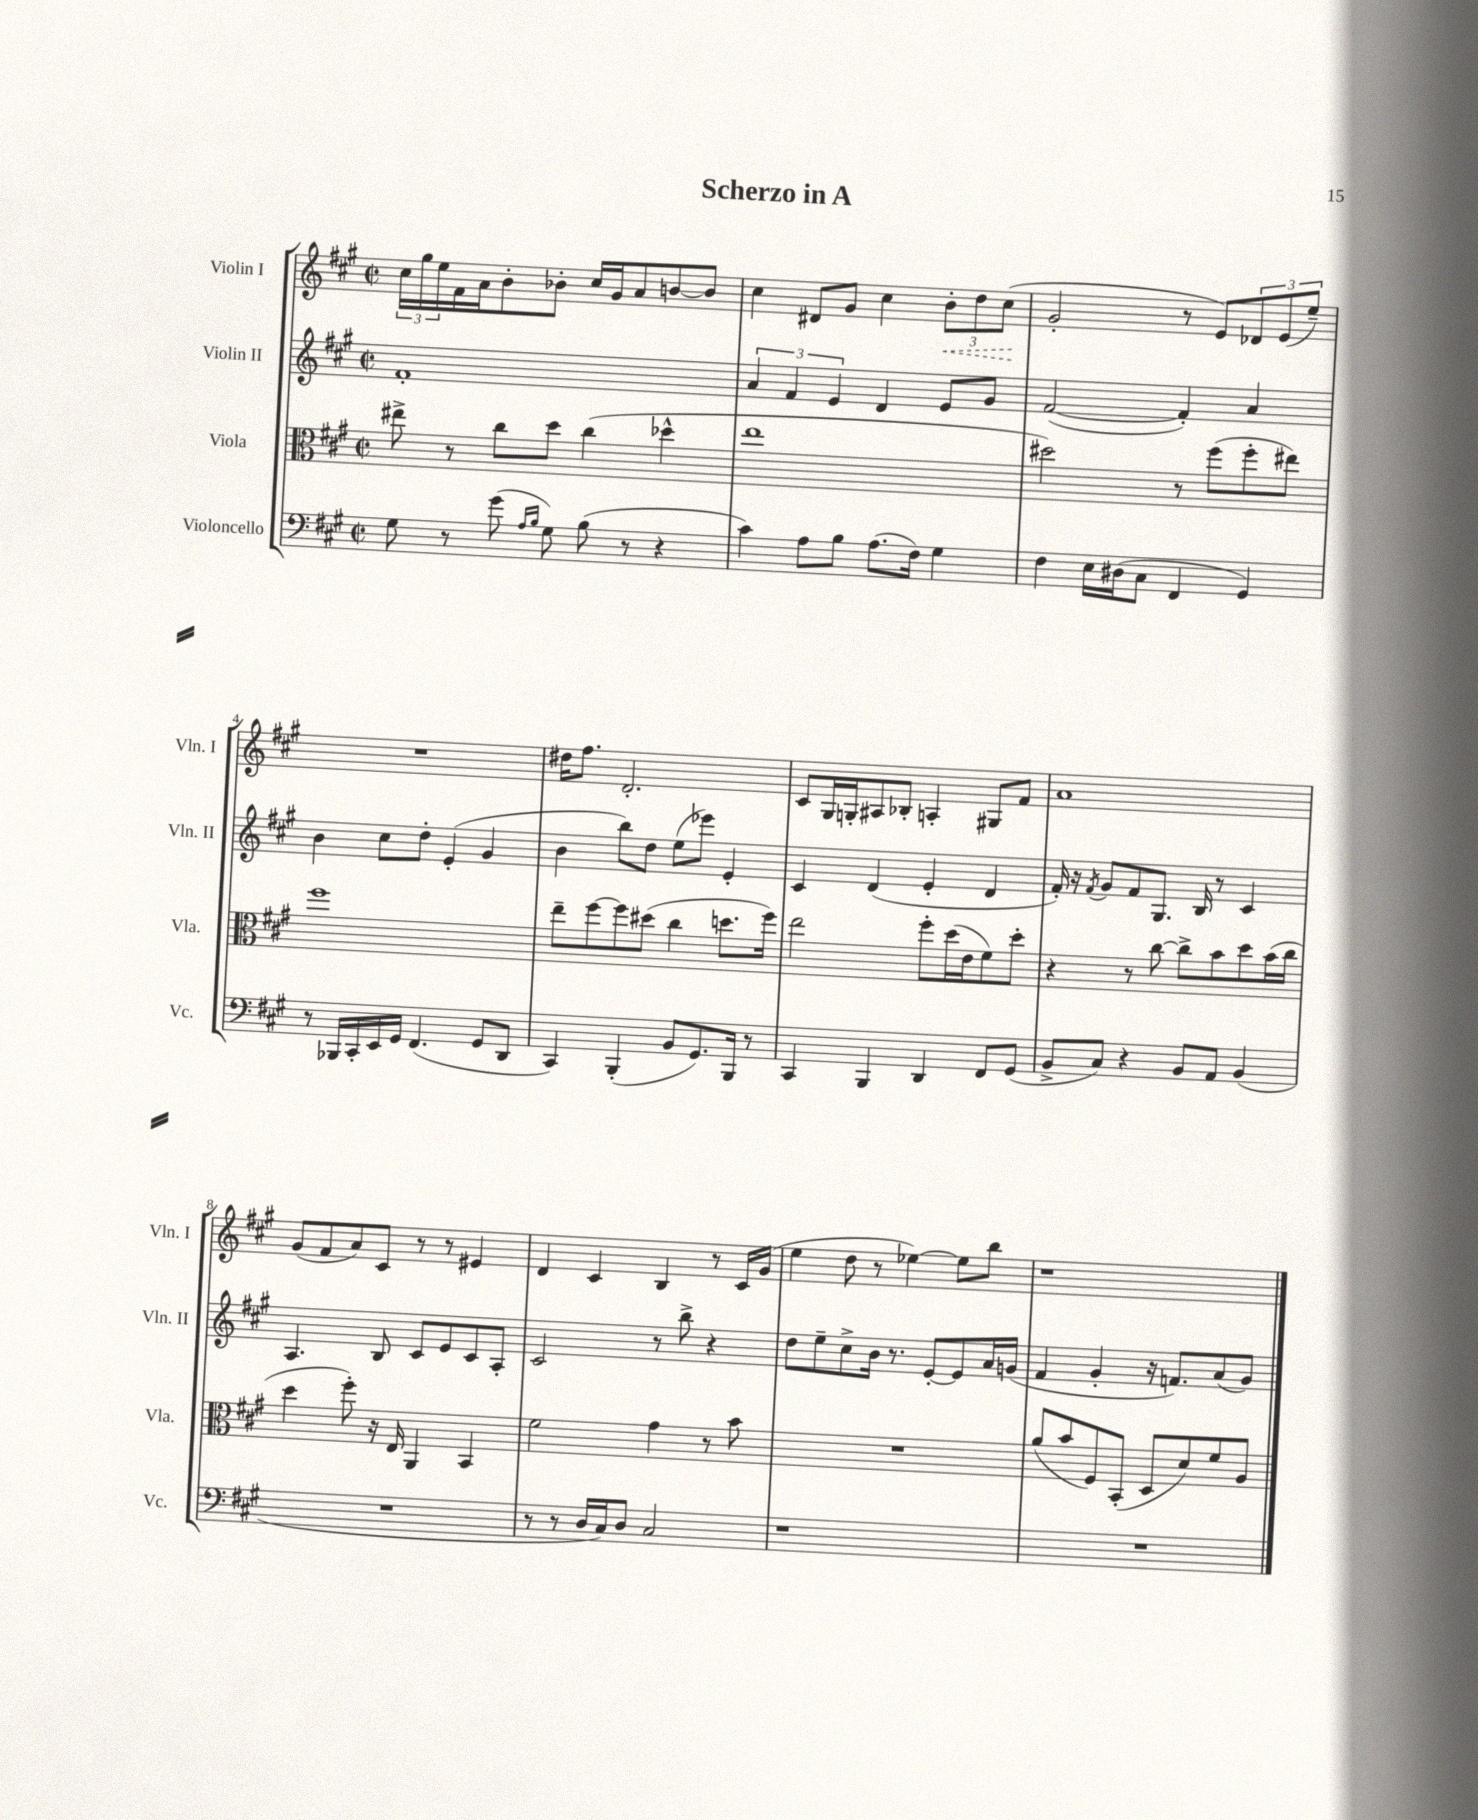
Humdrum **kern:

**kern	**kern	**kern	**kern	**dynam
*part4	*part3	*part2	*part1	*part1
*staff4	*staff3	*staff2	*staff1	*staff1
*I"Violoncello	*I"Viola	*I"Violin II	*I"Violin I	*
*I'Vc.	*I'Vla.	*I'Vln. II	*I'Vln. I	*
*clefF4	*clefC3	*clefG2	*clefG2	*
*k[f#c#g#]	*k[f#c#g#]	*k[f#c#g#]	*k[f#c#g#]	*
*M2/2	*M2/2	*M2/2	*M2/2	*
*met(c|)	*met(c|)	*met(c|)	*met(c|)	*
=1	=1	=1	=1	=1
8G#\	8ee#X^\	1f#'	24cc#\LL	.
.	.	.	24gg#\	.
.	.	.	24ee\	.
8r	8r	.	16f#\	.
.	.	.	16a\J	.
(8g#\	8cc#\L	.	8b'\	.
16qqA/LL	.	.	.	.
16qqB/JJ	.	.	.	.
8G#\)	8dd\J	.	8b-X'\J	.
(8B\	(4cc#\	.	16cc#/LL	.
.	.	.	16g#/J	.
8r	.	.	8a/	.
4r	4dd-X^^\	.	[8bn/	.
.	.	.	8b/J]	.
=2	=2	=2	=2	=2
4c#\)	1ee	6a/	4cc#\	.
.	.	6f#/	.	.
8A\L	.	.	8d#X/L	.
.	.	6e/	.	.
8B\J	.	.	8g#/J	.
(8.A\L	.	4d/	4cc#\	.
16F#\Jk)	.	.	.	.
!	!	!	!	!LO:HP:b
4G#\	.	8e/L	12b'\L	<
.	.	.	12dd\	.
.	.	8g#/J	.	.
.	.	.	(12cc#\J	.
.	.	.	.	[
=3	=3	=3	=3	=3
4F#\	2dd#X\)	([2f#/	2g#'/	.
16E\LL	.	.	.	.
(16D#X\J	.	.	.	.
8C#\J	.	.	.	.
4FF#/	8r	4f#'/])	8r	.
.	(8ff#\L	.	8e/L)	.
4GG#/)	8ff#'\	4a/	12d-X/	.
.	.	.	(12e/	.
.	8ee#X\J)	.	.	.
.	.	.	12ee~/J)	.
!!LO:LB:g=z
=4	=4	=4	=4	=4
8r	1ff#	4b\	1r	.
16BBB-X/LL	.	.	.	.
16CC#'/	.	.	.	.
16EE/	.	8cc#\L	.	.
16GG#/JJ	.	.	.	.
(4.FF#/	.	8dd'\J	.	.
.	.	(4e'/	.	.
8GG#/L	.	4g#/	.	.
8DD/J	.	.	.	.
=5	=5	=5	=5	=5
4CC#/)	8ee~\L	4b\	16dd#X\KL	.
.	.	.	8.ff#\J	.
.	[8ff#\	.	.	.
(4BBB'/	8ff#\]	8bb\L)	2.d'/	.
.	(8dd#X\J	8dd\J	.	.
8BB/L	4cc#\	(8ee\L	.	.
8.GG#/)	.	8eee-X\J)	.	.
.	8.ddn\L	4e'/	.	.
16BBB/Jk	.	.	.	.
8r	.	.	.	.
.	16ff#\Jk)	.	.	.
=6	=6	=6	=6	=6
4CC#/	2ee\	4c#/	8c#/L	.
.	.	.	16G#/L	.
.	.	.	16Gn'/J	.
4BBB/	.	(4d/	8A#X/	.
.	.	.	8B-X'/J	.
4DD/	8ff#'\L	4e'/	4An'/	.
.	(16dd\L	.	.	.
.	16e\J	.	.	.
8FF#/L	8f#\)	4d/	8G#X/L	.
(8GG#/J	8dd'\J	.	8f#/J	.
=7	=7	=7	=7	=7
8BB^/L	4r	16f#'/)	1a	.
.	.	16r	.	.
.	.	8qf#/	.	.
8C#/J)	.	8g#/L	.	.
4r	8r	8f#/	.	.
.	[8cc#\	8.G#/J	.	.
8BB/L	8cc#^\L]	.	.	.
.	.	16B/	.	.
8AA/J	8b\	8r	.	.
(4BB/	8dd\	4c#/	.	.
.	(16b\L	.	.	.
.	16cc#\JJ	.	.	.
!!LO:LB:g=z
=8	=8	=8	=8	=8
1r	4dd\	4.A/	(8g#/L	.
.	.	.	8f#/	.
.	8ff#'\)	.	8a/)	.
.	16r	8B/	8c#/J	.
.	16E/	.	.	.
.	4AA/	8c#/L	8r	.
.	.	8e/	8r	.
.	4BB/	8c#/	4e#X/	.
.	.	8A'/J	.	.
=9	=9	=9	=9	=9
8r	2f#\	2c#/	4d/	.
8r	.	.	.	.
16D/LL	.	.	4c#/	.
16C#/J)	.	.	.	.
8D/J	.	.	.	.
2C#/	4g#\	8r	4B/	.
.	.	8bb^\	.	.
.	8r	4r	8r	.
.	8b\	.	16c#/LL	.
.	.	.	(16g#/JJ	.
=10	=10	=10	=10	=10
1r	1r	8dd\L	4ee\	.
.	.	8ee~\	.	.
.	.	8cc#^\	8dd\	.
.	.	16b\Jk	8r	.
.	.	8.r	.	.
.	.	.	[4ee-X\)	.
.	.	[8e'/L	.	.
.	.	8e/]	8ee-\L]	.
.	.	16a/L	8bb\J	.
.	.	(16gn/JJ	.	.
=11	=11	=11	=11	=11
1r	(8a/L	4f#/	1r	.
.	8b/	.	.	.
.	8F#/)	4g#'/	.	.
.	(8BB'/J	.	.	.
.	8D/L	16r	.	.
.	.	8.fn/L)	.	.
.	8d/)	.	.	.
.	8f#/	(8a/	.	.
.	8A/J	8g#/J)	.	.
==	==	==	==	==
*-	*-	*-	*-	*-
